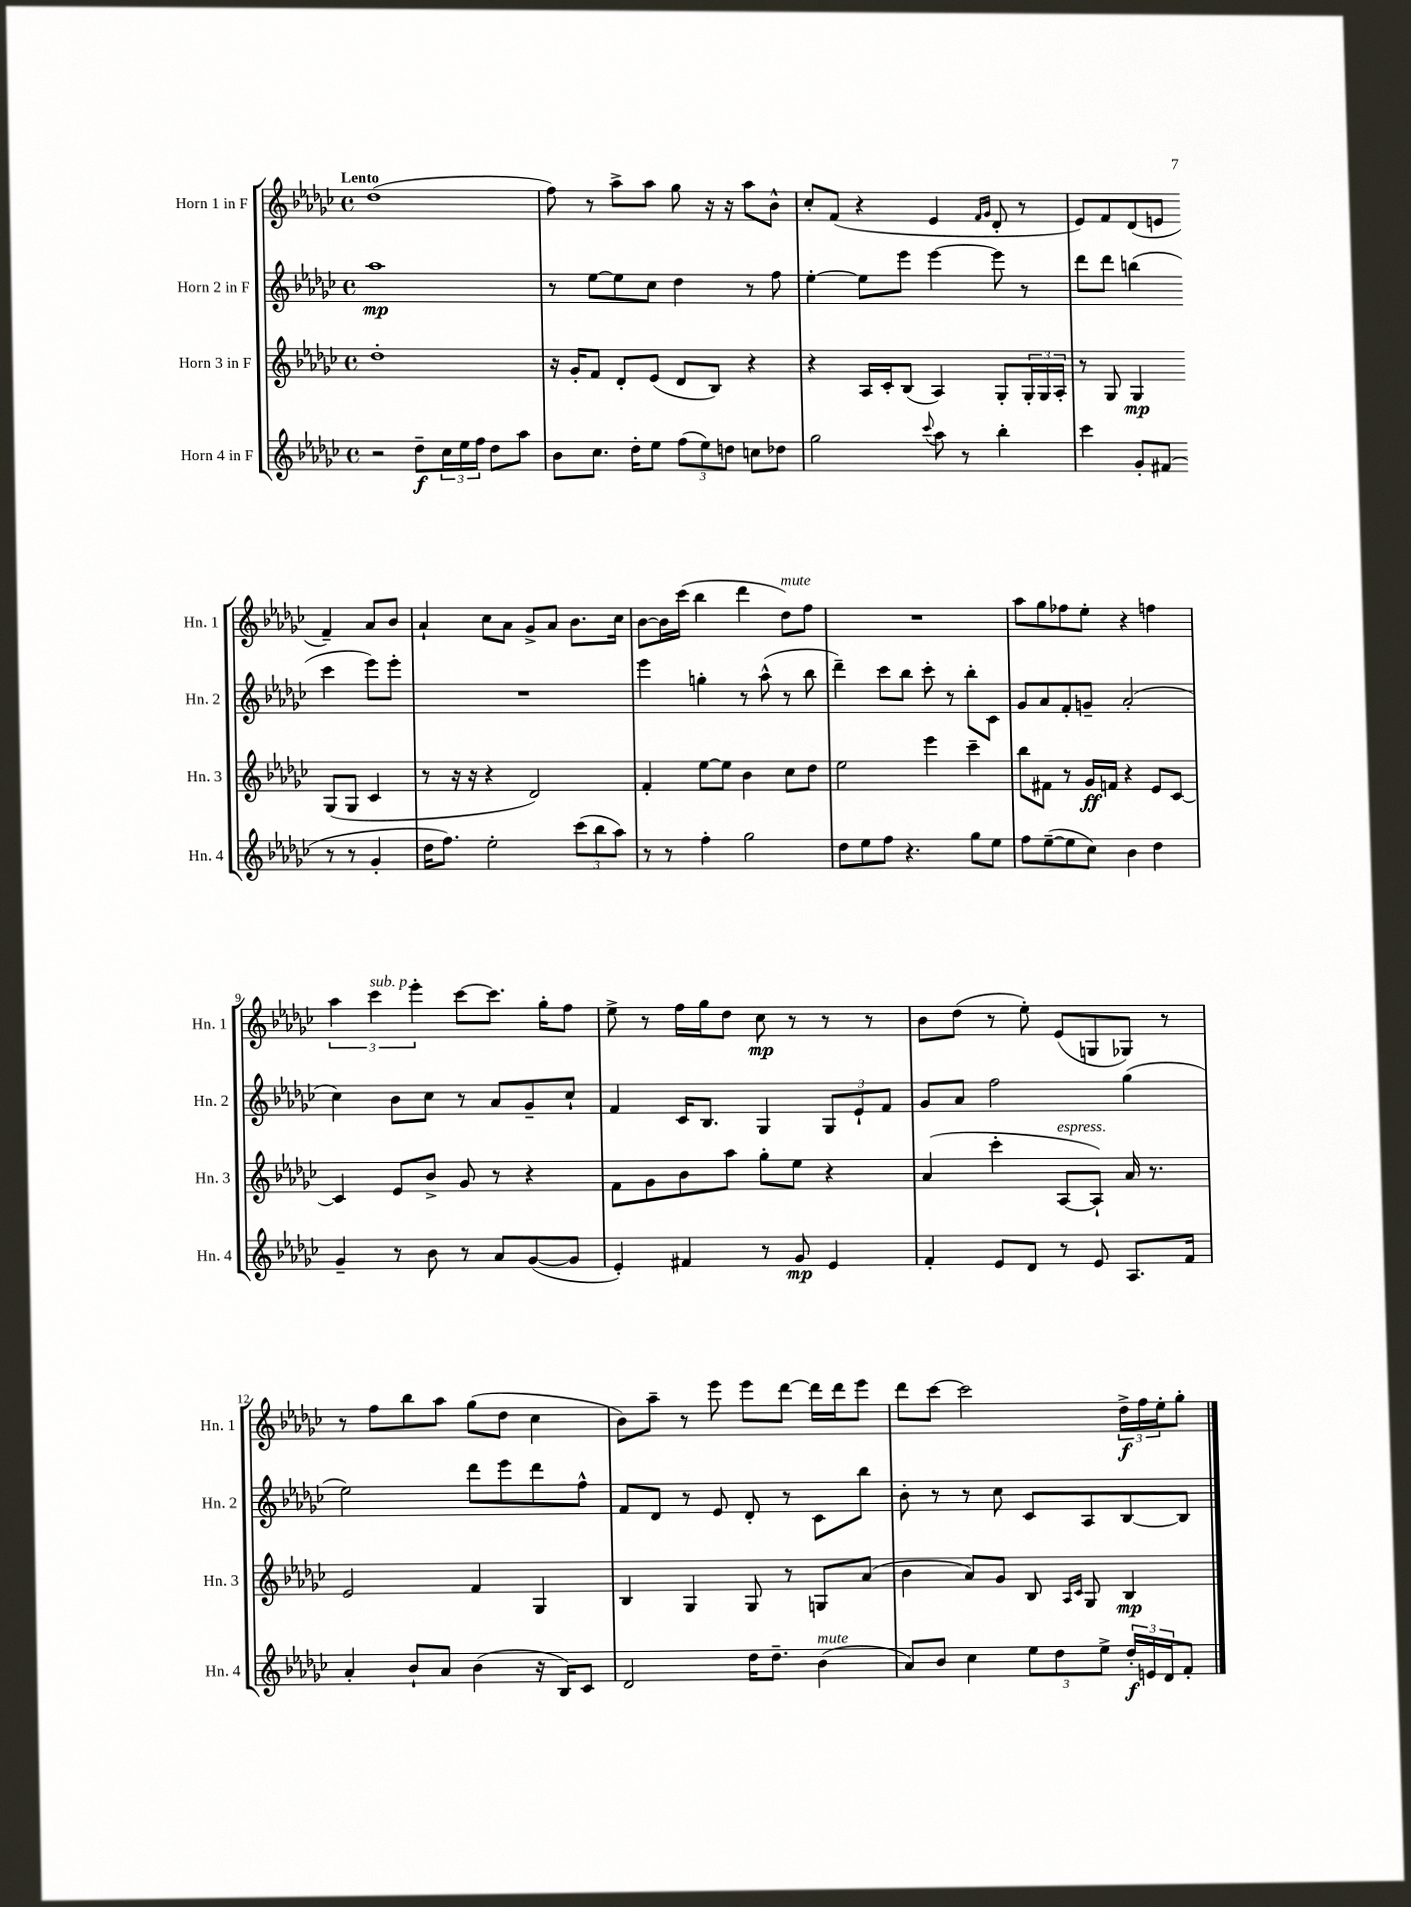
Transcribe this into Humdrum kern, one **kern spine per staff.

**kern	**kern	**kern	**kern
*staff4	*staff3	*staff2	*staff1
*clefG2	*clefG2	*clefG2	*clefG2
*k[b-e-a-d-g-c-]	*k[b-e-a-d-g-c-]	*k[b-e-a-d-g-c-]	*k[b-e-a-d-g-c-]
*M4/4	*M4/4	*M4/4	*M4/4
*met(c)	*met(c)	*met(c)	*met(c)
2r	1dd-'	1aa-	(1dd-
8dd-~	.	.	.
24cc-	.	.	.
24ee-	.	.	.
24ff	.	.	.
8dd-	.	.	.
8aa-	.	.	.
=	=	=	=
8b-	16r	8r	8ff)
.	16g-'	.	.
8.cc-	8f	[8ee-	8r
.	8d-'	8ee-]	8aa-^
16dd-'	.	.	.
8ee-	(8e-	8cc-	8aa-
(12ff	8d-	4dd-	8gg-
12ee-)	.	.	.
.	8B-)	.	16r
12dd	.	.	.
.	.	.	16r
8cc	4r	8r	8aa-
8dd-	.	8ff	8b-^^
=	=	=	=
2gg-	4r	[4ee-'	8cc-'
.	.	.	(8f
.	16A-	8ee-]	4r
.	16c-'	.	.
.	(8B-	8eee-	.
8qqccc-	.	.	.
8aa-	4A-)	[4eee-	4e-
8r	.	.	.
.	.	.	16qqf
.	.	.	16qqg-
4bb-'	8G-'	8eee-]	8d-'
.	24G-'	8r	8r
.	24G-	.	.
.	24A-'	.	.
=	=	=	=
4ccc-	8r	8ddd-	8e-)
.	8G-	8ddd-	8f
8g-'	4G-	(4bb	(8d-
(8f#	.	.	8e
8r	(8G-	4ccc-	4f~)
8r	8G-	.	.
4g-'	4c-	8eee-)	8a-
.	.	8eee-'	8b-
=	=	=	=
16dd-	8r	1r	4a-`
8.ff)	.	.	.
.	16r	.	.
.	16r	.	.
2ee-'	4r	.	8cc-
.	.	.	8a-
.	2d-)	.	8g-^
.	.	.	8a-
(12ccc-	.	.	8.b-
12bb-	.	.	.
12aa-)	.	.	.
.	.	.	16cc-
=	=	=	=
8r	4f'	4eee-	[8b-
8r	.	.	16b-]
.	.	.	(16ccc-
4ff'	[8ee-	4gg'	4bb-
.	8ee-]	.	.
2gg-	4b-	8r	4ddd-
.	.	(8aa-^^	.
.	8cc-	8r	8dd-)
.	8dd-	8bb-	8ff
=	=	=	=
8dd-	2ee-	4ddd-~)	1r
8ee-	.	.	.
8ff	.	8ccc-	.
4.r	.	8bb-	.
.	4eee-	8ccc-'	.
.	.	8r	.
8gg-	4ccc-~	8bb-'	.
8ee-	.	8c-	.
=	=	=	=
8ff	8bb-	8g-	8aa-
([8ee-~	8f#	8a-	8gg-
8ee-]	8r	8f'	8ff-
8cc-)	16g-	8g~	8ee-'
.	16f	.	.
4b-	4r	(2a-'	4r
4dd-	8e-	.	4ff
.	[8c-	.	.
=	=	=	=
4g-~	4c-]	4cc-)	6aa-
.	.	.	6ccc-
8r	8e-	8b-	.
.	.	.	6eee-'
8b-	8b-^	8cc-	.
8r	8g-	8r	[8ccc-
8a-	8r	8a-	8.ccc-]
([8g-	4r	8g-~	.
.	.	.	16gg-'
8g-]	.	8cc-`	8ff
=	=	=	=
4e-')	8f	4f	8ee-^
.	8g-	.	8r
4f#	8b-	16c-	16ff
.	.	8.B-	16gg-
.	8aa-	.	8dd-
8r	8gg-'	4G-	8cc-
8g-	8ee-	.	8r
4e-	4r	12G-	8r
.	.	12e-`	.
.	.	.	8r
.	.	12f	.
=	=	=	=
4f'	(4a-	8g-	8b-
.	.	8a-	(8dd-
8e-	4ccc-'	2ff	8r
8d-	.	.	8ee-')
8r	[8A-	.	(8e-
8e-	8A-`])	.	8G
8.A-	16a-	(4gg-	8G-)
.	8.r	.	.
.	.	.	8r
16f	.	.	.
=	=	=	=
4a-'	2e-	2ee-)	8r
.	.	.	8ff
8b-`	.	.	8bb-
8a-	.	.	8aa-
(4b-	4f	8ddd-	(8gg-
.	.	8eee-	8dd-
16r	4G-	8ddd-	4cc-
16B-)	.	.	.
8c-	.	8ff^^	.
=	=	=	=
2d-	4B-	8f	8b-)
.	.	8d-	8aa-~
.	4G-	8r	8r
.	.	8e-	8eee-
16dd-	8G-	8d-'	8eee-
8.dd-~	.	.	.
.	8r	8r	[8ddd-
(4b-	8G	8c-	16ddd-]
.	.	.	16ddd-
.	(8a-	8bb-	8eee-
=	=	=	=
8a-)	4b-	8b-'	8ddd-
8b-	.	8r	[8ccc-
4cc-	8a-)	8r	2ccc-]
.	8g-	8cc-	.
12ee-	8B-	8c-	.
12dd-	.	.	.
.	16qqA-	.	.
.	16qqc-	.	.
.	8G-	8A-	.
12ee-^	.	.	.
24dd-'	4B-	[8B-	24dd-^
24e	.	.	24ff
24d-	.	.	24ee-'
8f'	.	8B-]	8gg-'
==	==	==	==
*-	*-	*-	*-
